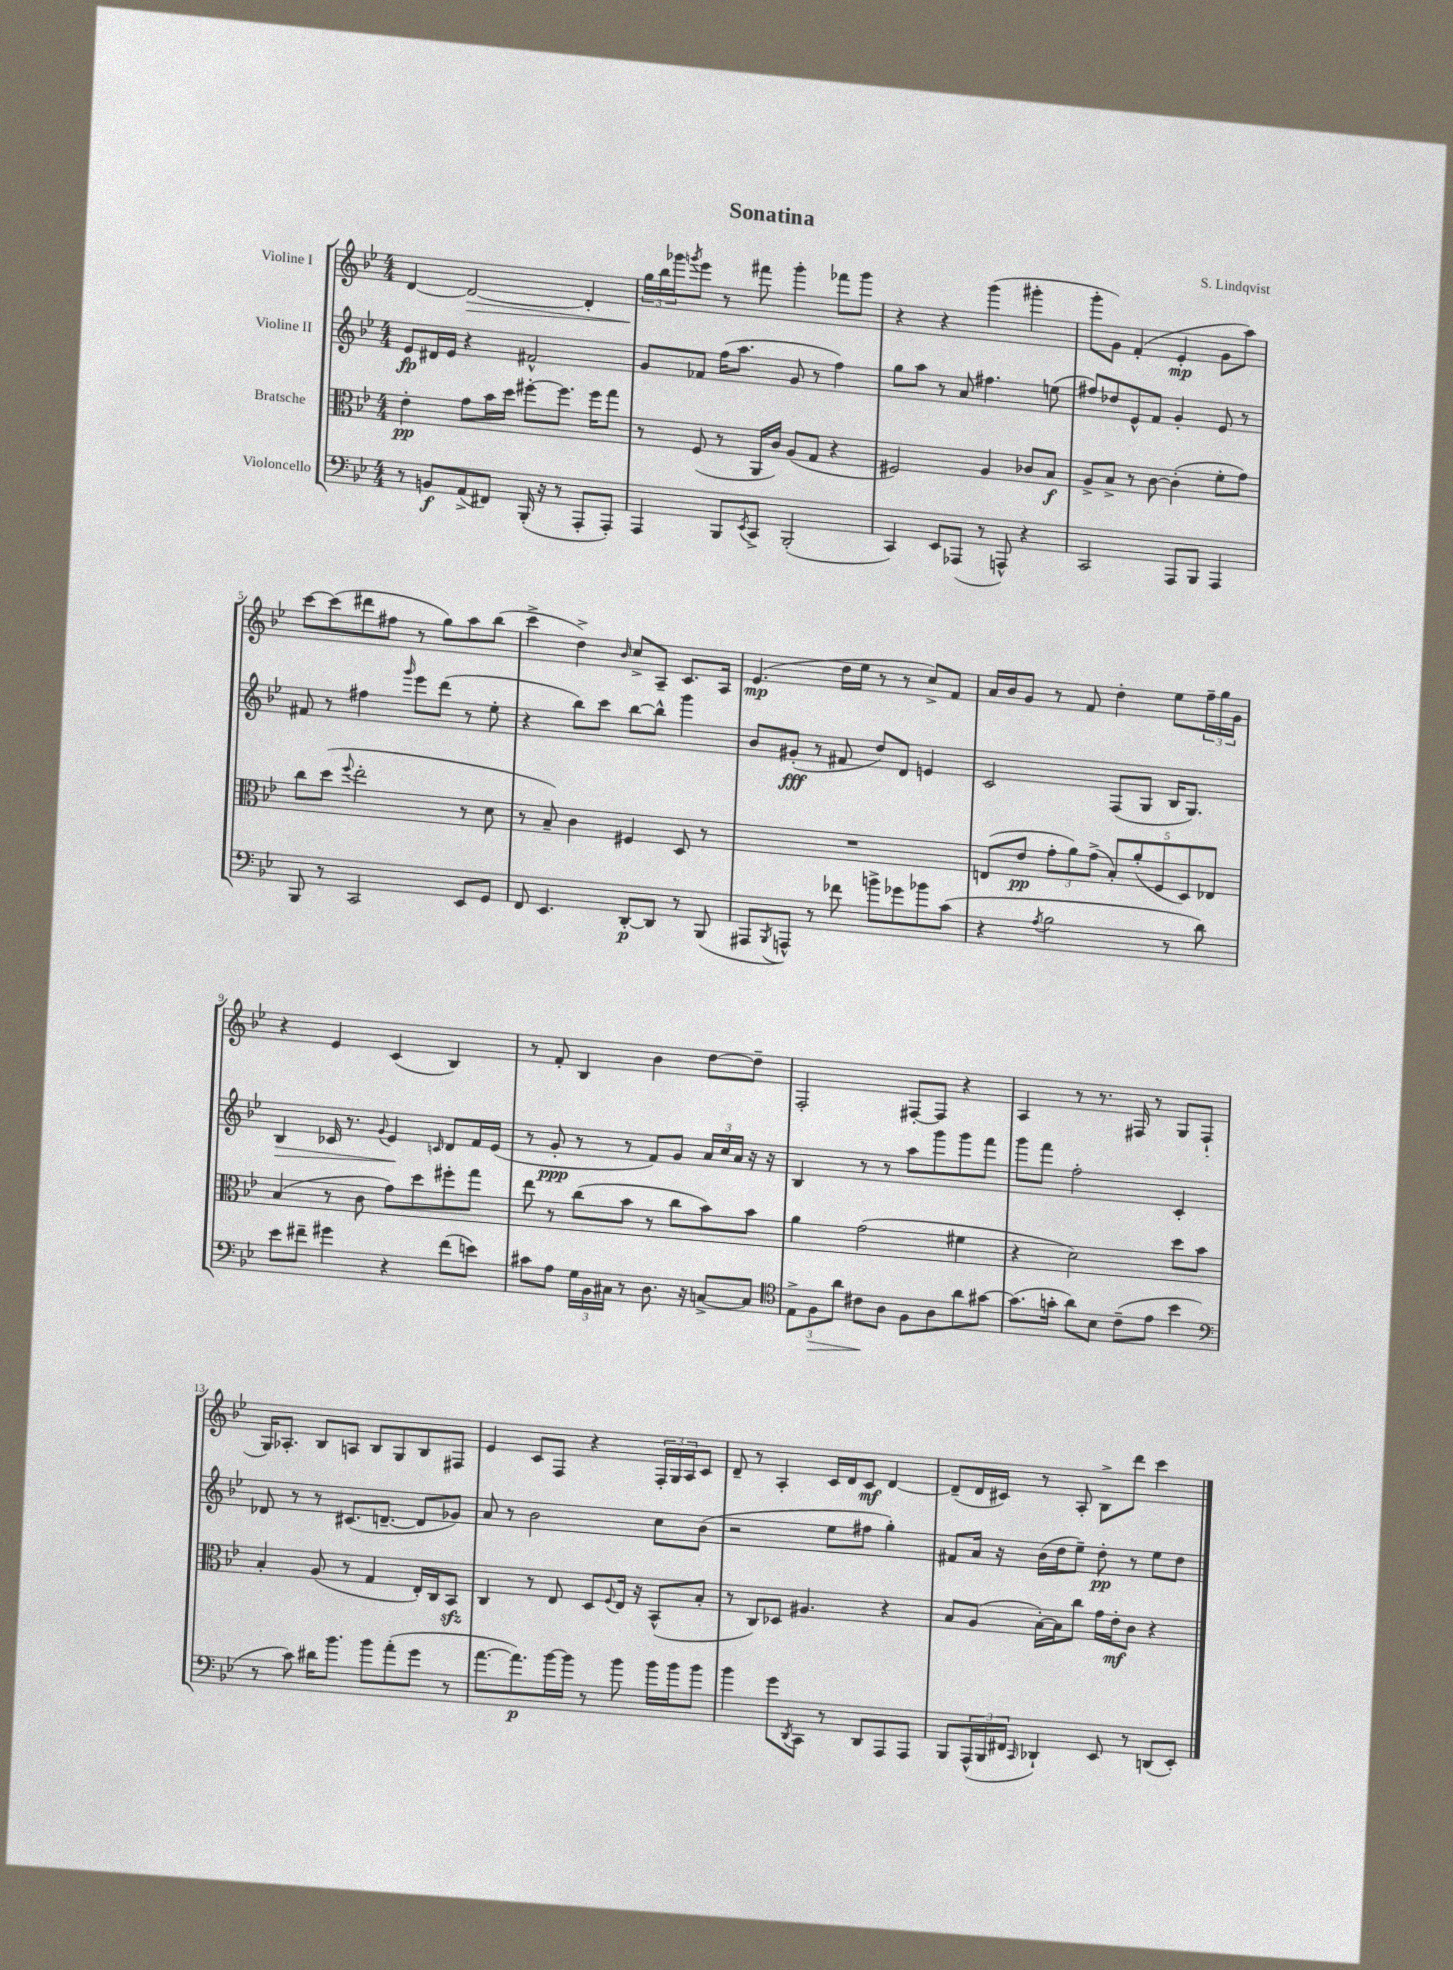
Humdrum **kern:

**kern	**dynam	**kern	**dynam	**kern	**dynam	**kern	**dynam
*part4	*part4	*part3	*part3	*part2	*part2	*part1	*part1
*staff4	*staff4	*staff3	*staff3	*staff2	*staff2	*staff1	*staff1
*I"Violoncello	*	*I"Bratsche	*	*I"Violine II	*	*I"Violine I	*
*clefF4	*	*clefC3	*	*clefG2	*	*clefG2	*
*k[b-e-]	*	*k[b-e-]	*	*k[b-e-]	*	*k[b-e-]	*
*M4/4	*	*M4/4	*	*M4/4	*	*M4/4	*
=1	=1	=1	=1	=1	=1	=1	=1
8r	.	4e-'\	pp	8e-/L	fp	[4d/	.
8BBn/L	f	.	.	16d#X/L	.	.	.
.	.	.	.	16e-/JJ	.	.	.
!	!	!	!	!	!	!	!LO:HP:b
(8AA^/	.	8g\L	.	4r	.	2d/_	>
8FF#X/J)	.	16b-\L	.	.	.	.	.
.	.	16dd\JJ	.	.	.	.	.
(16BBB-'/	.	[8ff#X'\L	.	2f#X^^/	.	.	.
16r	.	.	.	.	.	.	.
8r	.	8.ff#\J]	.	.	.	.	.
8AAA'/L	.	.	.	.	.	4d'/]	.
.	.	16ff#\KL	.	.	.	.	.
8AAA'/J)	.	8gg\J	.	.	.	.	.
=2	=2	=2	=2	=2	=2	=2	=2
4AAA/	.	8r	.	8g/L	.	24gg\LL	.
.	.	.	.	.	.	24bb-\	]
.	.	.	.	.	.	24ggg-X\J	.
.	.	.	.	.	.	8qgggn/	.
.	.	(8F/	.	8f-X/J	.	8eee-\J	.
8BBB-/L	.	8r	.	(16ff\KL	.	8r	.
.	.	.	.	8.aa\J	.	.	.
8qEE-/	.	.	.	.	.	.	.
8CC^/J	.	16AA/LL	.	.	.	8fff#X\	.
.	.	16c/JJ)	.	.	.	.	.
(2BBB-'/	.	(8A/L	.	8g/	.	4ggg'\	.
.	.	8G/J	.	8r	.	.	.
.	.	4r	.	4ff\)	.	8fff-X\L	.
.	.	.	.	.	.	8ggg\J	.
=3	=3	=3	=3	=3	=3	=3	=3
4CC/)	.	2F#X/)	.	8gg\L	.	4r	.
.	.	.	.	8aa\J	.	.	.
8EE-/L	.	.	.	8r	.	4r	.
(8AAA-X/J	.	.	.	8a/	.	.	.
8r	.	4A/	.	4.ff#X\	.	(4ggg\	.
8AAAn^^/)	.	.	.	.	.	.	.
4r	.	8c-X/L	.	.	.	4ggg#X'\	.
.	.	8B-/J	f	(8een\	.	.	.
=4	=4	=4	=4	=4	=4	=4	=4
2CC/	.	8A^/L	.	8ff#X/L)	.	8ggg'\L	.
.	.	8B-^/J	.	8dd-X/	.	8g\J)	.
.	.	8r	.	8e-^^/	.	(4f'/	.
.	.	[8c\	.	8f/J	.	.	.
8AAA/L	.	(4c'\]	.	4g'/	.	4e-'/	mp
8BBB-/J	.	.	.	.	.	.	.
4AAA/	.	8f'\L	.	8e-/	.	8g\L	.
.	.	8g\J)	.	8r	.	8aa\J)	.
!!LO:LB:g=z
=5	=5	=5	=5	=5	=5	=5	=5
8BBB-/	.	8cc\L	.	8f#X/	.	[8ccc\L	.
8r	.	(8dd\J	.	8r	.	(8ccc\]	.
.	.	8qqff/	.	.	.	.	.
2CC/	.	2ee-'\	.	4ff#X\	.	8ddd#X\	.
.	.	.	.	.	.	8ff#X\J	.
.	.	.	.	16qqggg/	.	.	.
.	.	.	.	8eee-\L	.	8r	.
.	.	.	.	(8ddd\J	.	8gg\L)	.
8EE-/L	.	8r	.	8r	.	8aa\	.
8GG/J	.	8d\	.	8ee-'\	.	(8bb-\J	.
=6	=6	=6	=6	=6	=6	=6	=6
8FF/	.	8r	.	4r	.	4ccc^\	.
4.EE-/	.	8B-~/)	.	.	.	.	.
.	.	4c\	.	8bb-\L)	.	4dd^\)	.
.	.	.	.	8ccc\J	.	.	.
.	.	.	.	.	.	16qqb-/	.
[8DD'/L	p	4F#X/	.	[8bb-\L	.	8cc^/L	.
8DD/J]	.	.	.	8bb-^^\J]	.	8A~/J	.
8r	.	8D/	.	4ggg\	.	8.c/L	.
(8BBB-/	.	8r	.	.	.	.	.
.	.	.	.	.	.	16A/Jk	.
=7	=7	=7	=7	=7	=7	=7	=7
8AAA#X/L	.	1r	.	8b-/L	.	(4.e-/	mp
8qBBB-/	.	.	.	.	.	.	.
8AAAn^^/J)	.	.	.	(8g#X'/J	fff	.	.
8r	.	.	.	8r	.	.	.
8f-X\	.	.	.	8f#X/	.	16dd\LL	.
.	.	.	.	.	.	16ee-\JJ	.
8bn^\L	.	.	.	8dd/L)	.	8r	.
8g-X\	.	.	.	8d/J	.	8r	.
8b-X\	.	.	.	4en/	.	8cc^/L)	.
(8c\J	.	.	.	.	.	8f/J	.
=8	=8	=8	=8	=8	=8	=8	=8
4r	.	(8En/L	.	2c/	.	16a/LL	.
.	.	.	.	.	.	16b-/J	.
.	.	8e-/J	pp	.	.	8g/J	.
8qA/	.	.	.	.	.	.	.
2B-\	.	12g'\L	.	.	.	8r	.
.	.	12a\)	.	.	.	.	.
.	.	.	.	.	.	8f/	.
.	.	(12g^\J	.	.	.	.	.
.	.	10B-'/L)	.	(8F/L	.	4dd'\	.
.	.	(10a'/	.	.	.	.	.
.	.	.	.	8G/J	.	.	.
.	.	10F/	.	.	.	.	.
8r	.	.	.	16B-/KL	.	8ee-\L	.
.	.	10D/)	.	.	.	.	.
.	.	.	.	8.G/J)	.	.	.
8d\)	.	.	.	.	.	24ff~\L	.
.	.	10E-X/J	.	.	.	.	.
.	.	.	.	.	.	24gg\	.
.	.	.	.	.	.	24g\JJ	.
!!LO:LB:g=z
=9	=9	=9	=9	=9	=9	=9	=9
!	!	!	!	!	!LO:HP:b	!	!
8e-\L	.	(4B-/	.	4B-/	>	4r	.
8f#X~\J	.	.	.	.	.	.	.
4g#X\	.	8r	.	16c-X/	.	4e-/	.
.	.	.	.	8.r	.	.	.
.	.	8c\	.	.	.	.	.
.	.	.	.	8qqg/	.	.	.
4r	.	8g\L)	.	4e-/	.	(4c/	.
.	.	8dd\	.	.	.	.	.
.	.	.	.	16qqcn/	.	.	.
(8f#\L	.	8ff#X'\	.	8d/L	]	4B-/)	.
8en\J)	.	8gg\J	.	16f/L	.	.	.
.	.	.	.	(16e-/JJ	.	.	.
=10	=10	=10	=10	=10	=10	=10	=10
8c#X\L	.	8ee-\	.	8r	.	8r	.
8A\J	.	8r	.	8g'/	ppp	8f'/	.
24G\LL	.	(8cc\L	.	8r	.	4B-/	.
24BB-\	.	.	.	.	.	.	.
24C#X\JJ	.	.	.	.	.	.	.
8r	.	8b-\J	.	8r	.	.	.
8.D\	.	8r	.	8f/L)	.	4b-\	.
.	.	8cc\L	.	8g/J	.	.	.
16r	.	.	.	.	.	.	.
[8Cn^/L	.	8b-\)	.	24a/LL	.	[8dd\L	.
.	.	.	.	24cc/	.	.	.
.	.	.	.	24a/JJ	.	.	.
8C/J]	.	8b-\J	.	16r	.	8dd~\J]	.
.	.	.	.	16r	.	.	.
=11	=11	=11	=11	=11	=11	=11	=11
*clefC4	*	*	*	*	*	*	*
12E-^\L	.	4a\	.	4B-/	.	2F'/	.
!	!LO:HP:b	!	!	!	!	!	!
12F\	>	.	.	.	.	.	.
12a\J	.	.	.	.	.	.	.
8c#X\L	.	(2g\	.	8r	.	.	.
8A\J	]	.	.	8r	.	.	.
8F\L	.	.	.	8aa\L	.	[8F#X'/L	.
8A\	.	.	.	8ggg\	.	8F#/J]	.
8a\	.	4f#X\	.	8ggg\	.	4r	.
[8g#X\J	.	.	.	8fff\J	.	.	.
=12	=12	=12	=12	=12	=12	=12	=12
(8.g#\L]	.	4r	.	8ggg\L	.	4A/	.
.	.	.	.	8fff\J	.	.	.
16gn'\Jk	.	.	.	.	.	.	.
8a\L)	.	2d\)	.	2ff'\	.	8r	.
8B-\J	.	.	.	.	.	8.r	.
(8c~\L	.	.	.	.	.	.	.
.	.	.	.	.	.	16F#X/	.
8e-\J	.	.	.	.	.	8r	.
4b-\	.	8dd\L	.	4c'/	.	8G/L	.
.	.	8b-\J	.	.	.	(8F#`/J	.
!!LO:LB:g=z
=13	=13	=13	=13	=13	=13	=13	=13
*clefF4	*	*	*	*	*	*	*
8r	.	4B-'/	.	8d-X/	.	16G/KL)	.
.	.	.	.	.	.	8.A-X'/J	.
8c\)	.	.	.	8r	.	.	.
16d#X\KL	.	(8A/	.	8r	.	8B-/L	.
8.b-\J	.	.	.	.	.	.	.
.	.	8r	.	(8.c#X/L	.	8An/J	.
8b-\L	.	4G/	.	.	.	8B-/L	.
.	.	.	.	[8.dn~/J	.	.	.
(8a'\	.	.	.	.	.	8G/	.
8g\J	.	16E-'/LL)	.	8d/L]	.	8B-/	.
.	.	16C/J	.	.	.	.	.
8r	.	8BB-zz/J	.	8g-X/J)	.	8F#X/J	.
=14	=14	=14	=14	=14	=14	=14	=14
[8.a\L	.	4C/	.	8a/	.	4e-/	.
.	.	.	.	8r	.	.	.
8.a\])	p	.	.	.	.	.	.
.	.	8r	.	2b-\	.	8c/L	.
[16b-\L	.	8E-/	.	.	.	8F/J	.
16b-\JJ]	.	.	.	.	.	.	.
8r	.	8D/L	.	.	.	4r	.
.	.	8qqF/	.	.	.	.	.
8b-\	.	16E-/Jk	.	.	.	.	.
.	.	16r	.	.	.	.	.
16b-\LL	.	(8BB-^^/L	.	8cc\L	.	24F'/LL	.
.	.	.	.	.	.	24G/	.
16b-\J	.	.	.	.	.	.	.
.	.	.	.	.	.	24A/J	.
8b-\J	.	8B-'/J	.	(8b-\J	.	8c/J	.
=15	=15	=15	=15	=15	=15	=15	=15
4b-\	.	8r	.	2r	.	8d~/	.
.	.	8C/L)	.	.	.	8r	.
8g\L	.	8D-X/J	.	.	.	4A'/	.
8qDD/	.	.	.	.	.	.	.
8CC\J	.	4.A#X/	.	.	.	.	.
8r	.	.	.	8ee-\L	.	16c/LL	.
.	.	.	.	.	.	16d/J	.
8DD/L	.	.	.	8ff#X\J	.	8c/J	mf
8AAA/	.	4r	.	4gg'\)	.	[4d/	.
8AAA/J	.	.	.	.	.	.	.
=16	=16	=16	=16	=16	=16	=16	=16
8BBB-/L	.	8B-/L	.	8f#X/L	.	(8d~/L]	.
(24AAA^^/L	.	(8A/J	.	16a/Jk	.	16d/L	.
24BBB-/	.	.	.	.	.	.	.
.	.	.	.	16r	.	16c#X/JJ)	.
24FF#X/JJ	.	.	.	.	.	.	.
16qqCC/	.	.	.	.	.	.	.
4DD-X`/)	.	[16B-'\LL)	.	(16b-\LL	.	8r	.
.	.	16B-\J]	.	16dd\J	.	.	.
.	.	8cc\J	.	8ee-~\J)	.	8A'/	.
8EE-/	.	16g\LL	.	8dd'\	pp	8B-^\L	.
.	.	16e-'\J	mf	.	.	.	.
8r	.	8c\J	.	8r	.	8ddd\J	.
(8DDn/L	.	4r	.	8ee-\L	.	4ccc\	.
8EE-'/J)	.	.	.	8dd\J	.	.	.
==	==	==	==	==	==	==	==
*-	*-	*-	*-	*-	*-	*-	*-
